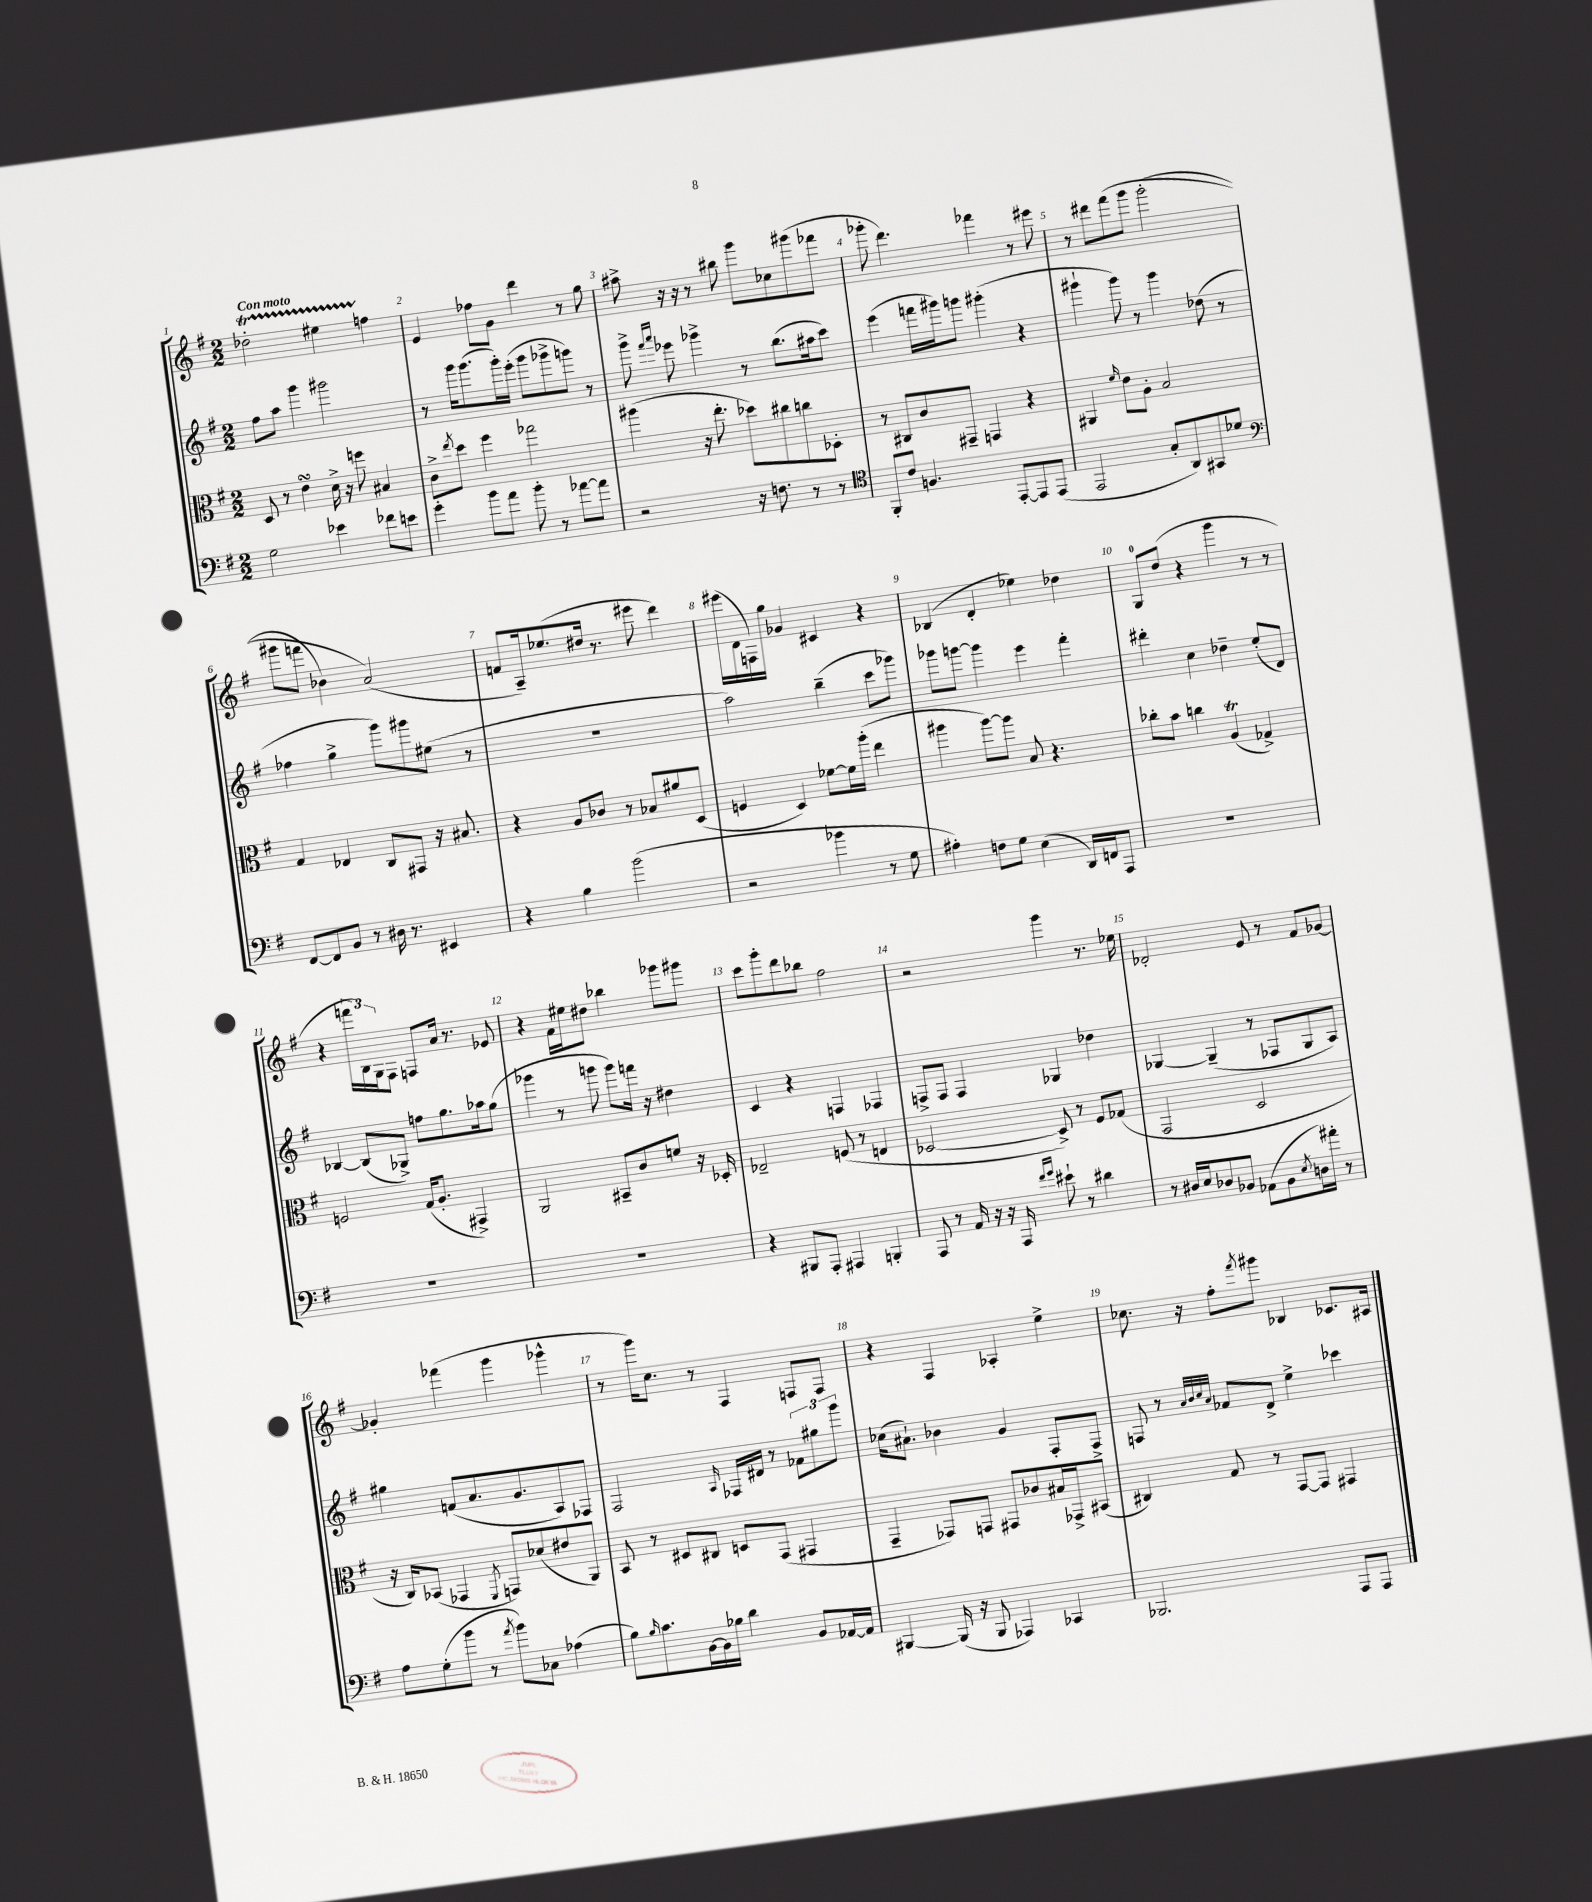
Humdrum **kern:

**kern	**kern	**kern	**kern
*part4	*part3	*part2	*part1
*staff4	*staff3	*staff2	*staff1
*clefF4	*clefC3	*clefG2	*clefG2
*k[f#]	*k[f#]	*k[f#]	*k[f#]
*M2/2	*M2/2	*M2/2	*M2/2
=1	=1	=1	=1
!	!	!	!LO:TX:a:B:t=Con moto
2G\	8D/	8ff#\L	2dd-XT'\
.	8r	8aa\J	.
.	4esSSS\	4ggg\	.
4e-X\	16d^\	2ggg#X\	4ee#XTTT\
.	16r	.	.
.	8ffn\	.	.
8f-X\L	4B#X/	.	4ffn\
8en\J	.	.	.
=2	=2	=2	=2
4g'\	8c^\L	8r	4e/
.	8qee/	.	.
.	8dd\J	16ggg\KL	.
.	.	(8.ggg\	.
8b\L	4ff#\	.	8ff-X\L
8a\J	.	16ggg'\L)	8g\J
.	.	(16eee'\JJ	.
8b'\	2gg-X\	8ggg\L	4ddd\
8r	.	8ggg-X^\	.
[8a-X\L	.	8gggn\J)	8r
8a-\J]	.	8r	8gg\
=3	=3	=3	=3
2r	(4aa#X\	8ggg^\	8aa#X^\
.	.	16qqfff#/LL	.
.	.	16qqaaa/JJ	.
.	.	8eee-X\	16r
.	.	.	16r
.	16r	4ggg-X^\	8r
.	8.ee'\	.	.
.	.	.	8bb#X\
16r	8dd-X\L)	8r	8ggg\L
8.Fn\	.	.	.
.	8cc#X\	(8.bb\L	8cc-X\
8r	8ccn\	.	(8ggg#X\
.	.	16aa#X\k	.
8r	8D-X'\J	8ccc\J)	8fff-X\J
=4	=4	=4	=4
*clefC4	*	*	*
8FF#'/L	8r	(4eee\	8ggg-X'\
8c/J	8C#X/L	.	4.ddd\)
4.Fn/	8c/	16fffn\LL	.
.	.	16ggg#X\J)	.
.	8GG#X~/J	8gggn\J	.
.	4GGn/	(4ggg#X'\	4fff-X\
[8EE'/L	.	.	.
8EE/]	4r	4r	8r
(8EE/J	.	.	8eee#X\
=5	=5	=5	=5
2EE/	4AA#X/	4ggg#X`\	8r
.	.	.	8ddd#X\L
.	16qqf#/	.	.
.	8e\L	8ggg#\)	(8fff#\
.	8A'\J	8r	8ggg\J
8G'/L	2B/	4ggg#\	(2ggg'\
8AA/)	.	.	.
8GG#X/	.	(8dd-X\	.
8d-X/J	.	8r	.
!!LO:LB:g=z
=6	=6	=6	=6
*clefF4	*	*	*
[8FF#/L	4G/	4ff-X\	8ggg#X\L
8FF#/]	.	.	8fffn\J
8BB/J	4E-X/	4gg^\	4b-X\)
8r	.	.	.
16D#X\	8C/L	8ggg\L)	(2a/)
8.r	.	.	.
.	8GG#X/J	8ggg#X\	.
4EE#X/	16r	(8ee#X\J	.
.	8.B#X/	.	.
.	.	8r	.
=7	=7	=7	=7
4r	4r	1r	8fn/L
.	.	.	16A~/k)
.	.	.	(8.ee-X/
4B\	8A/L	.	.
.	8c-X/J	.	16dd#X/Jk
.	.	.	8.r
(2b\	8r	.	.
.	8B-X/L	.	8eee#X\
.	8a#X/	.	4ddd\)
.	(8D/J	.	.
=8	=8	=8	=8
2r	4Fn/	2aa\)	(16eee#X\LL
.	.	.	16d\
.	.	.	16Fn\)
.	.	.	16gg\JJ
.	4D/)	.	4g-X/
4b-X\	[8f-X\L	(4bb~\	4c#X/
.	16f-\L]	.	.
.	(16aa'\JJ	.	.
8r	4ee\	8ccc\L	4r
8G\	.	8ggg-X\J)	.
=9	=9	=9	=9
4A#X'\)	4aa#X\	8ggg-X\L	(4B-X/
.	.	[8gggn\J	.
8Fn\L	[8aa#\L)	4ggg\]	4d'/
8G\J	8aa#\J]	.	.
(4E\	8B/	4eee\	4ee-X\)
.	4.r	.	.
16DD/LL)	.	4fff#'\	4dd-X\
16FFn/J	.	.	.
8AAA/J	.	.	.
=10	=10	=10	=10
1r	8cc-X'\L	4ddd#X'\	8G/L
.	8b\J	.	(8dd/J
.	4ccn\	4cc\	4r
.	(4AT/	4dd-X~\	4ggg\
.	4G-X^/)	(8ee'/L	8r
.	.	8d/J)	8r
!!LO:LB:g=z
=11	=11	=11	=11
1r	2Fn/	[4B-X/	4r
.	.	(8B-/L]	24fffn\LL
.	.	.	24B\)
.	.	.	24G\J
.	.	8G-X^/J)	8F#\J
.	(16G/KL	8ffn\L	8Fn/L
.	8.A'/J	.	.
.	.	8.gg\	16a/Jk
.	.	.	8.r
.	4GG#X^/)	.	.
.	.	16aa-X\k	.
.	.	(8gg\J	8e-X/
=12	=12	=12	=12
1r	2AA/	4ggg-X\	4r
.	.	8r	16f#\LL
.	.	.	16ee#X\J
.	.	8gggn\	8dd#X\J
.	8BB#X~/L	8ggg\L)	4bb-X\
.	8c/	16fffn\Jk	.
.	.	16r	.
.	8fn/J	4dd#X\	8ggg-X\L
.	16r	.	8ggg#X\J
.	16D-X'/	.	.
=13	=13	=13	=13
4r	2E-X~/	4c/	8ccc\L
.	.	.	8ggg'\
8BBB#X/L	.	4r	8ddd\
8AAA'/J	.	.	8bb-X\J
4AAA#X/	(8Fn/	4Fn/	2ff#\
.	8r	.	.
4BBBn'/	4En/	4F-X/	.
=14	=14	=14	=14
8AAA/	[2D-X/	8Fn^/L	2r
8r	.	8F/J	.
16AA/	.	4F/	.
16r	.	.	.
16r	.	.	.
16AAA/	.	.	.
16qqf#/LL	.	.	.
16qqg/JJ	.	.	.
8e#X`\	8D-^/])	4G-X/	4ggg\
8r	8r	.	.
4d#X\	8F#/L	4dd-X\	8.r
.	(8G-X/J	.	.
.	.	.	16ee-X\
=15	=15	=15	=15
8r	2GG/	[4G-X/	2d-X'/
16D#X/LL	.	.	.
16E/J	.	.	.
8D-X/	.	(4G-~/]	.
8BB-X/J	.	.	.
(8AA-X\L	2D/	8r	8e/
8BB-\	.	8F-X/L	8r
8qE/	.	.	.
16Dn\L)	.	8G-/	8f#/L
16a#X'\JJ	.	.	.
8r	.	8A/J)	[8g-X/J
!!LO:LB:g=z
=16	=16	=16	=16
8A\L	16r	4gg#X\	4g-X'/]
.	16C/KL)	.	.
(8G'\	(8BB-X/J	.	.
8b\J	4GG-X/	(8fn/L	(4fff-X\
8r	.	8.a/	.
8qa/	8qFF#/	.	.
8b\L)	8GGn/L)	.	4ggg\
.	.	8.g/	.
8C-X\J	(8d-X/	.	.
(4A-X\	8e#X/	8A/)	4ggg-X^^\
.	8AA/J)	8F-X/J	.
=17	=17	=17	=17
8B\L)	8BB/	2F#/	8r
16qqB/	.	.	.
8.c\	8r	.	16ggg\KL)
.	.	.	8.cc\J
.	8D#X/L	.	.
[16BB\L	.	.	.
16BB\]	8C#X/J	.	8r
16B-X\JJ	.	.	.
.	.	16qqA/	.
4d\	8Dn/L	16F-X/LL	4F#/
.	.	16d#X/JJ	.
.	(8GG/J	8r	.
8BB/L	4GG#X/	12f-X\L	8Fn/L
.	.	12gg#X\	.
[16AA-X/L	.	.	8F/J
.	.	12ggg\J	.
16AA-/JJ]	.	.	.
=18	=18	=18	=18
[4BBB#X/	4GG~/	(16cc-X\KL	4r
.	.	8.a#X`\J)	.
(16BBB#/]	8GG-X/L)	4b-X\	4F#/
16r	.	.	.
8BBB#/	8GGn/J	.	.
4AAA-X/)	8GG#X/L	4g/	4A-X'/
.	8c-X/	.	.
4CC-X/	16B#X/L	8F#'/L	4ee^\
.	16GG-X^/J	.	.
.	(8BB#X/J	8F#^/J	.
=19	=19	=19	=19
2.BBB-X/	4C#X/)	8Fn/	8.cc-X\
.	.	8r	.
.	.	.	16r
.	.	32qqa/LLL	.
.	.	32qqb/	.
.	.	32qqcc/	.
.	.	32qqa/JJJ	.
.	8G/	8f-X/L	8ff#'\L
.	.	.	8qfff#/
.	8r	8d^/J	8ggg#X\J
.	[8GG/L	4ee^\	4B-X/
.	8GG/J]	.	.
8AAA/L	4GG#X/	4ccc-X\	8.c-X/L
8AAA/J	.	.	.
.	.	.	16A#X/Jk
==	==	==	==
*-	*-	*-	*-
